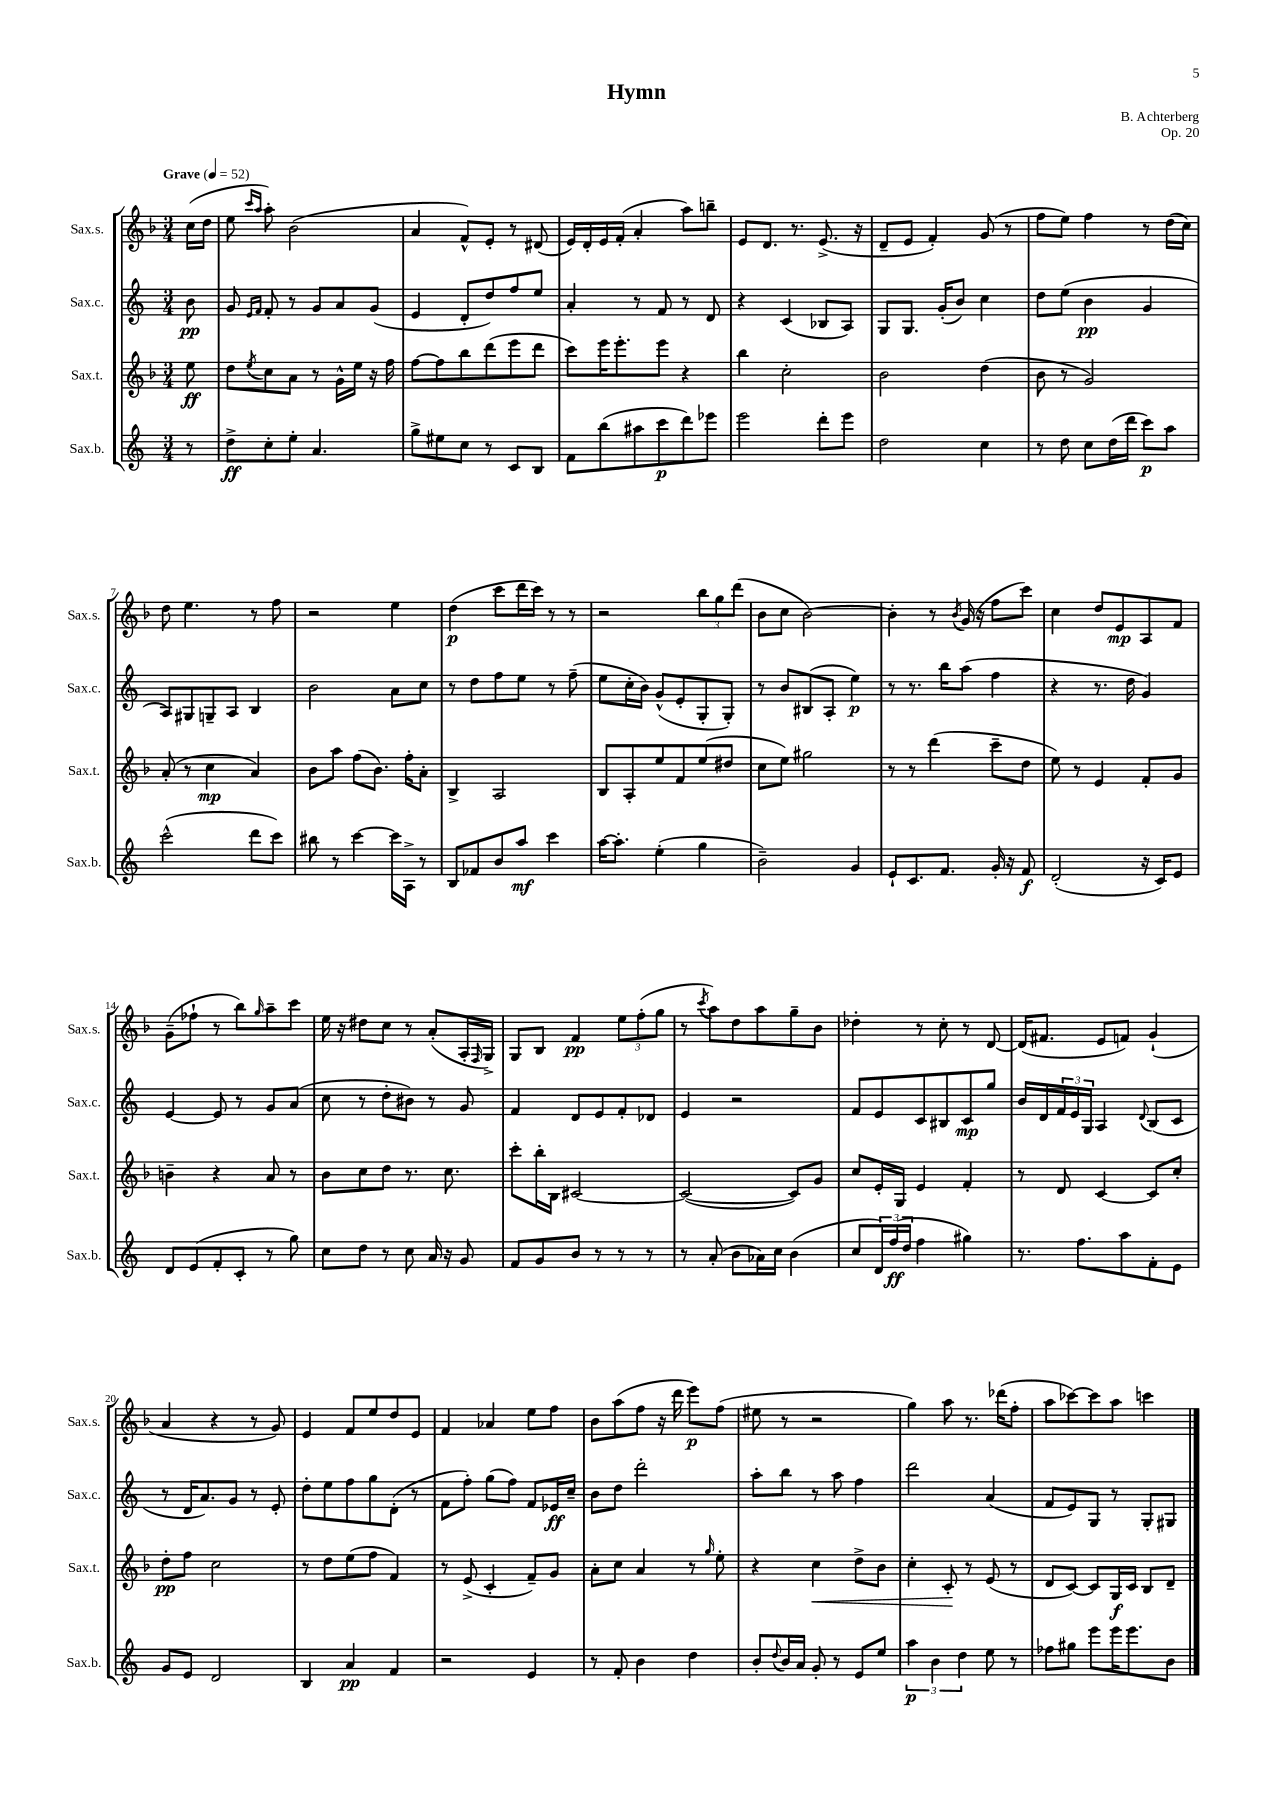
\header { title = "Hymn" composer = "B. Achterberg" opus = "Op. 20" }
<<
\new StaffGroup <<
\new Staff = "s0" \with { instrumentName = "Sax.s." shortInstrumentName = "Sax.s." } {
    \clef treble \key f \major \numericTimeSignature \time 3/4 \partial 8 \tempo "Grave" 4 = 52
    c''16( d''16 |
    e''8 \grace { c'''16 a''16 } a''8-.) bes'2( |
    a'4 f'8-^) e'8-. r8 dis'8( |
    e'16) d'16-. e'16 f'16-.( a'4-. a''8) b''8-- |
    e'8 d'8. r8. e'8.->( r16 |
    d'8-- e'8 f'4-.) g'8( r8 |
    f''8 e''8) f''4 r8 d''16( c''16) |
    d''8 e''4. r8 f''8 |
    r2 e''4 |
    d''4\p( c'''8 d'''16 c'''16) r8 r8 |
    r2 \tuplet 3/2 { bes''8 g''8 d'''8( } |
    bes'8 c''8 bes'2~) |
    bes'4-. r8 \acciaccatura { bes'8 } g'16( r16 f''8 c'''8) |
    c''4 d''8 e'8\mp a8 f'8 |
    g'8--( fes''8-! r8 bes''8) \grace { g''16 } a''8-- c'''8 |
    e''16 r16 dis''8 c''8 r8 a'8-.( a16-. \grace { f16 } g16->) |
    g8 bes8 f'4\pp \tuplet 3/2 { e''8 f''8-.( g''8 } |
    r8 \acciaccatura { c'''8 } a''8) d''8 a''8 g''8-- bes'8 |
    des''4-. r8 c''8-. r8 d'8~ |
    d'16( fis'8. e'8 f'8) g'4-!( |
    a'4 r4 r8 g'8) |
    e'4 f'8 e''8 d''8 e'8 |
    f'4 aes'4 e''8 f''8 |
    bes'8 a''8( f''8 r16 d'''16 e'''8\p) f''8( |
    eis''8 r8 r2 |
    g''4) a''8 r8. des'''16( f''8-. |
    a''8 ces'''8~) ces'''8 a''8 c'''4 \bar "|." |
}
\new Staff = "s1" \with { instrumentName = "Sax.c." shortInstrumentName = "Sax.c." } {
    \clef treble \key c \major \numericTimeSignature \time 3/4 \partial 8
    b'8\pp |
    g'8 \grace { e'16 f'16 } f'8-. r8 g'8 a'8 g'8( |
    e'4 d'8-. d''8) f''8 e''8 |
    a'4-. r8 f'8 r8 d'8 |
    r4 c'4( bes8 a8) |
    g8 g8. g'16-.( b'8) c''4 |
    d''8 e''8( b'4\pp g'4 |
    a8) gis8 g8-- a8 b4 |
    b'2 a'8 c''8 |
    r8 d''8 f''8 e''8 r8 f''8--( |
    e''8 c''16-. b'16) g'8-^( e'8-. g8-. g8-.) |
    r8 b'8 bis8( a8-. e''4\p) |
    r8 r8. b''16 a''8( f''4 |
    r4 r8. d''16 g'4) |
    e'4~ e'8 r8 g'8 a'8( |
    c''8 r8 d''8-. bis'8) r8 g'8 |
    f'4 d'8 e'8 f'8-. des'8 |
    e'4 r2 |
    f'8 e'8 c'8 bis8 c'8\mp g''8 |
    b'16 d'16 \tuplet 3/2 { f'16 e'16 g16 } a4 \appoggiatura { d'8 } b8( c'8 |
    r8 d'16 a'8.) g'8 r8 e'8-. |
    d''8-. e''8 f''8 g''8 d'8-.( r8 |
    f'8 f''8-.) g''8( f''8) f'8 ees'16\ff c''16-- |
    b'8 d''8 d'''2-. |
    a''8-. b''8 r8 a''8 f''4 |
    d'''2 a'4( |
    f'8 e'8) g8 r8 g8-. gis8 \bar "|." |
}
\new Staff = "s2" \with { instrumentName = "Sax.t." shortInstrumentName = "Sax.t." } {
    \clef treble \key f \major \numericTimeSignature \time 3/4 \partial 8
    e''8\ff |
    d''8 \acciaccatura { e''8 } c''8 a'8 r8 g'16-^ e''16 r16 f''16 |
    f''8~ f''8 bes''8 d'''8( e'''8 d'''8 |
    c'''8) e'''16 e'''8.-. e'''8 r4 |
    bes''4 c''2-. |
    bes'2 d''4( |
    bes'8 r8 g'2) |
    a'8-.( r8 c''4\mp a'4) |
    bes'8 a''8 f''8( bes'8.) f''16-. a'8-. |
    bes4-> a2 |
    bes8 a8-. e''8 f'8 e''8( dis''8 |
    c''8 e''8) gis''2 |
    r8 r8 d'''4( c'''8-- d''8 |
    e''8) r8 e'4 f'8-. g'8 |
    b'4-- r4 a'8 r8 |
    bes'8 c''8 d''8 r8. c''8. |
    c'''8-. bes''16-. bes16 cis'2~ |
    cis'2~( cis'8) g'8 |
    c''8 e'16-. g16 e'4 f'4-. |
    r8 d'8 c'4~ c'8 c''8-. |
    d''8-.\pp f''8 c''2 |
    r8 d''8 e''8( f''8 f'4) |
    r8 e'8->( c'4-. f'8--) g'8 |
    a'8-. c''8 a'4 r8 \grace { g''16 } e''8-. |
    r4 c''4\< d''8-> bes'8 |
    c''4-. c'8-.\! r8 e'8( r8 |
    d'8 c'8~) c'8 g16\f c'16 bes8 d'8-- \bar "|." |
}
\new Staff = "s3" \with { instrumentName = "Sax.b." shortInstrumentName = "Sax.b." } {
    \clef treble \key c \major \numericTimeSignature \time 3/4 \partial 8
    r8 |
    d''8->\ff c''8-. e''8-. a'4. |
    g''8-> eis''8 c''8 r8 c'8 b8 |
    f'8 b''8( ais''8 c'''8\p d'''8) ees'''8 |
    e'''2 d'''8-. e'''8 |
    d''2 c''4 |
    r8 d''8 c''8 d''16( d'''16 c'''8\p) a''8 |
    c'''2-^( d'''8 c'''8) |
    bis''8 r8 c'''4~ c'''16 a16-> r8 |
    b8 fes'8 b'8 a''8\mf c'''4 |
    a''16~ a''8.-. e''4-.( g''4 |
    b'2--) g'4 |
    e'8-! c'8. f'8. g'16-. r16 f'8\f |
    d'2-.( r16 c'16) e'8 |
    d'8 e'8( f'8-. c'8-. r8 g''8) |
    c''8 d''8 r8 c''8 a'16 r16 g'8 |
    f'8 g'8 b'8 r8 r8 r8 |
    r8 a'8-.( b'8 aes'16) c''16 b'4( |
    c''8 \tuplet 3/2 { d'16) f''16\ff( d''16 } f''4 gis''4) |
    r8. f''8. a''8 f'8-. e'8 |
    g'8 e'8 d'2 |
    b4 a'4\pp f'4 |
    r2 e'4 |
    r8 f'8-. b'4 d''4 |
    b'8-. \appoggiatura { d''8 } b'16 a'16 g'8-. r8 e'8 e''8 |
    \tuplet 3/2 { a''4\p b'4 d''4 } e''8 r8 |
    fes''8 gis''8 e'''8 e'''16 e'''8. b'8 \bar "|." |
}
>>
>>
